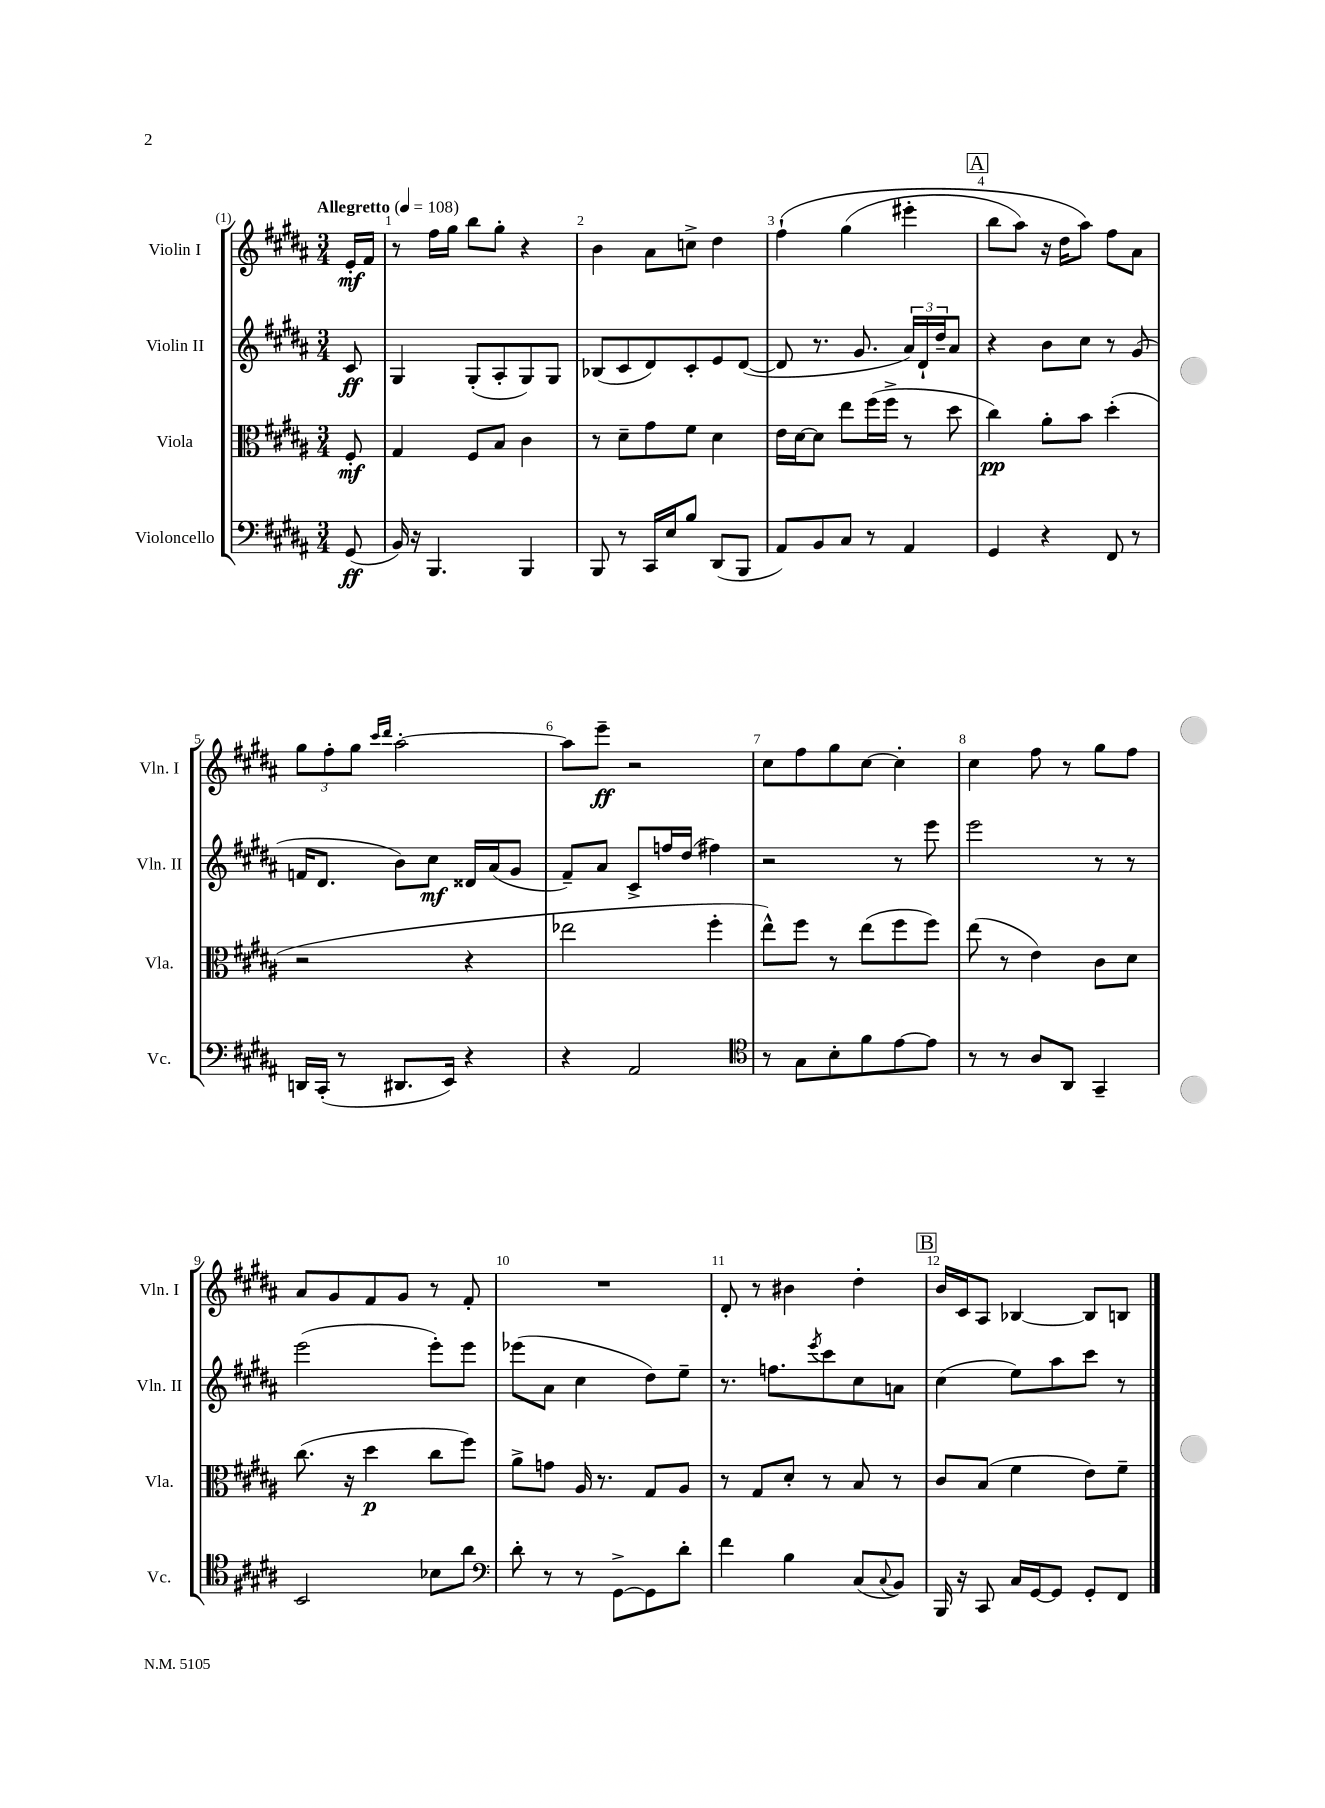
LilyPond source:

<<
\new StaffGroup <<
\new Staff = "s0" \with { instrumentName = "Violin I" shortInstrumentName = "Vln. I" } {
    \clef treble \key b \major \numericTimeSignature \time 3/4 \partial 8 \tempo "Allegretto" 4 = 108
    e'16-.\mf fis'16 |
    r8 fis''16 gis''16 b''8 gis''8-. r4 |
    b'4 ais'8 c''8-> dis''4 |
    fis''4-!\( gis''4( eis'''4-. |
    \mark \markup { \box "A" } b''8 ais''8) r16 dis''16 ais''8\) fis''8 ais'8 |
    \tuplet 3/2 { gis''8 fis''8-. gis''8 } \grace { cis'''16 dis'''16 } ais''2~-. |
    ais''8 e'''8--\ff r2 |
    cis''8 fis''8 gis''8 cis''8~ cis''4-. |
    cis''4 fis''8 r8 gis''8 fis''8 |
    ais'8 gis'8 fis'8 gis'8 r8 fis'8-. |
    R2. |
    dis'8-. r8 bis'4 dis''4-. |
    \mark \markup { \box "B" } b'16 cis'16 ais8 bes4~ bes8 b8 \bar "|." |
}
\new Staff = "s1" \with { instrumentName = "Violin II" shortInstrumentName = "Vln. II" } {
    \clef treble \key b \major \numericTimeSignature \time 3/4 \partial 8
    cis'8\ff |
    gis4 gis8-.( ais8-. gis8) gis8 |
    bes8( cis'8 dis'8) cis'8-. e'8 dis'8~( |
    dis'8 r8. gis'8. \tuplet 3/2 { ais'16) dis'16-! dis''16-- } ais'8 |
    \mark \markup { \box "A" } r4 b'8 cis''8 r8 gis'8( |
    f'16 dis'8. b'8) cis''8\mf disis'16 ais'16( gis'8 |
    fis'8--) ais'8 cis'8-> f''16 dis''16( fis''4) |
    r2 r8 e'''8 |
    e'''2 r8 r8 |
    e'''2( e'''8-.) e'''8 |
    ees'''8( ais'8 cis''4 dis''8) e''8-- |
    r8. f''8. \acciaccatura { e'''8 } cis'''8 cis''8 a'8 |
    \mark \markup { \box "B" } cis''4( e''8) ais''8 cis'''8 r8 \bar "|." |
}
\new Staff = "s2" \with { instrumentName = "Viola" shortInstrumentName = "Vla." } {
    \clef alto \key b \major \numericTimeSignature \time 3/4 \partial 8
    fis8-.\mf |
    gis4 fis8 b8 cis'4 |
    r8 dis'8-- gis'8 fis'8 dis'4 |
    e'16 dis'16~ dis'8 e''8 fis''16( fis''16-> r8 dis''8 |
    \mark \markup { \box "A" } cis''4\pp) ais'8-. b'8 dis''4-.( |
    r2 r4 |
    ees''2 fis''4-. |
    e''8-^) fis''8 r8 e''8( fis''8 fis''8) |
    e''8( r8 e'4) cis'8 dis'8 |
    cis''8.( r16 dis''4\p cis''8 fis''8) |
    ais'8-> g'8 ais16 r8. gis8 ais8 |
    r8 gis8 dis'8-. r8 b8 r8 |
    \mark \markup { \box "B" } cis'8 b8( fis'4 e'8) fis'8-- \bar "|." |
}
\new Staff = "s3" \with { instrumentName = "Violoncello" shortInstrumentName = "Vc." } {
    \clef bass \key b \major \numericTimeSignature \time 3/4 \partial 8
    gis,8\ff( |
    b,16) r16 b,,4. b,,4 |
    b,,8 r8 cis,16 e16 b8 dis,8( b,,8 |
    ais,8) b,8 cis8 r8 ais,4 |
    \mark \markup { \box "A" } gis,4 r4 fis,8 r8 |
    d,16 cis,16-.( r8 dis,8. e,16) r4 |
    r4 ais,2 |
    \clef tenor r8 gis8 b8-. fis'8 e'8~ e'8 |
    r8 r8 ais8 ais,8 gis,4-- |
    b,2 bes8 ais'8 |
    \clef bass dis'8-. r8 r8 gis,8~-> gis,8 dis'8-. |
    fis'4 b4 cis8( \appoggiatura { cis8 } b,8) |
    \mark \markup { \box "B" } b,,16 r16 cis,8 cis16 gis,16~ gis,8 gis,8-. fis,8 \bar "|." |
}
>>
>>
\layout { \context { \Score \override BarNumber.break-visibility = ##(#f #t #t) barNumberVisibility = #all-bar-numbers-visible } }
